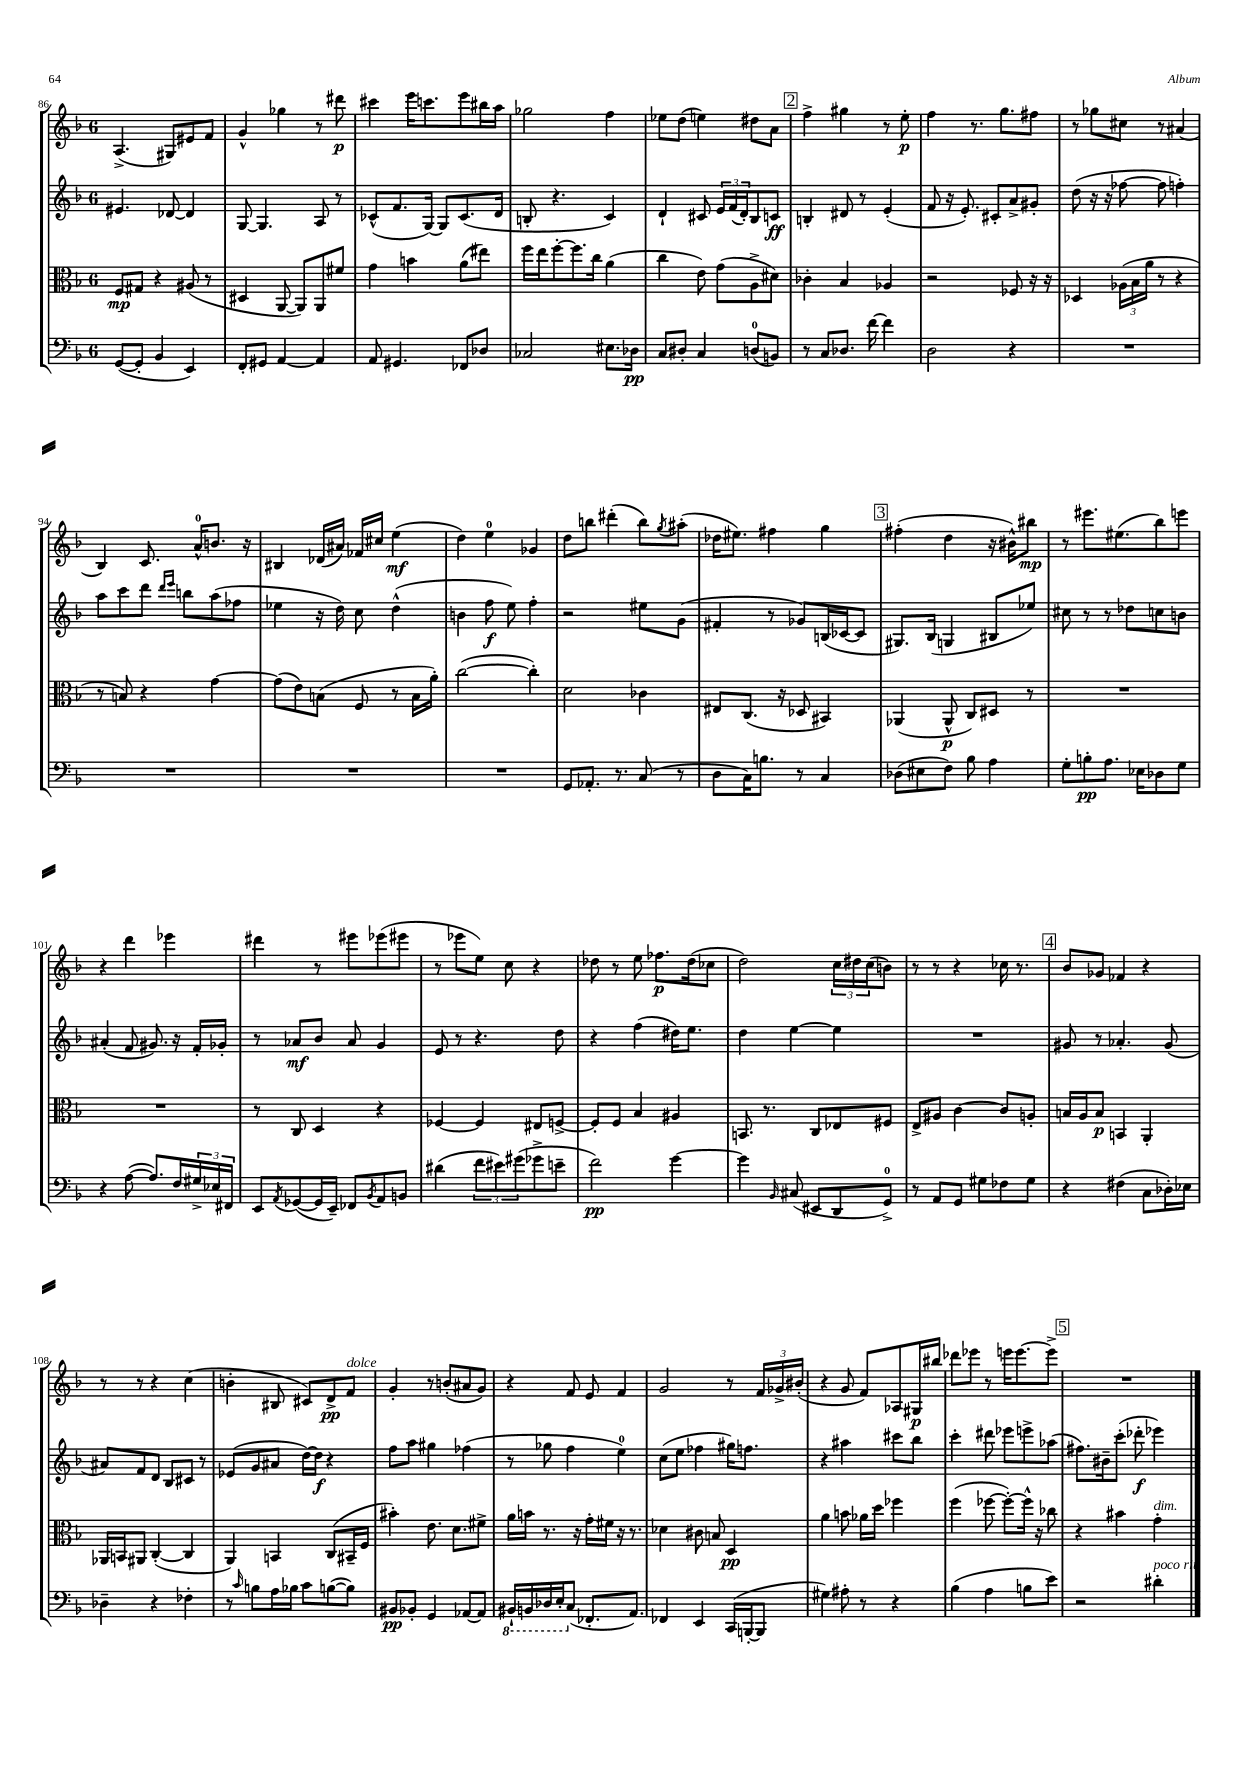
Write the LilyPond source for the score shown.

<<
\new StaffGroup <<
\new Staff = "s0" {
    \clef treble \key f \major \once \override Staff.TimeSignature.style = #'single-digit \time 6/8
    a4.->( gis8) eis'8 f'8 |
    g'4-^ ges''4 r8 dis'''8\p |
    cis'''4 e'''16 c'''8. e'''8 bis''16 a''16 |
    ges''2 f''4 |
    ees''8 d''8( e''4) dis''8 a'8 |
    \mark \markup { \box "2" } f''4-> gis''4 r8 e''8-.\p |
    f''4 r8. g''8. fis''8 |
    r8 ges''8 cis''8 r8 ais'4( |
    bes4) c'8. a'16-0-^ b'8. r16 |
    bis4 des'16( ais'16) fes'16 cis''16 e''4\mf( |
    d''4) e''4-0 ges'4 |
    d''8 b''8 dis'''4-.( b''8) \acciaccatura { g''8 } ais''8-.( |
    des''16 eis''8.) fis''4 g''4 |
    \mark \markup { \box "3" } fis''4-.( d''4 r16 bis'16-^) bis''8\mp |
    r8 eis'''8. eis''8.( bes''8) e'''8 |
    r4 d'''4 ees'''4 |
    dis'''4 r8 eis'''8 ees'''8( eis'''8 |
    r8 ees'''8 e''8) c''8 r4 |
    des''8 r8 e''8 fes''8.\p des''16( ces''8 |
    d''2) \tuplet 3/2 { c''16 dis''16 c''16( } b'8) |
    r8 r8 r4 ces''16 r8. |
    \mark \markup { \box "4" } bes'8 ges'8 fes'4 r4 |
    r8 r8 r4 c''4( |
    b'4-. bis8 cis'8) d'8->\pp f'8^\markup { \italic "dolce" } |
    g'4-. r8 b'8-.( ais'8 g'8) |
    r4 f'8 e'8 f'4 |
    g'2 r8 \tuplet 3/2 { f'16 ges'16-> bis'16-.( } |
    r4 g'8 f'8) aes8 gis16\p bis''16 |
    des'''8 ees'''8 r8 e'''16 e'''8.~ e'''8-> |
    \mark \markup { \box "5" } R2. \bar "|." |
}
\new Staff = "s1" {
    \clef treble \key f \major \once \override Staff.TimeSignature.style = #'single-digit \time 6/8
    eis'4. des'8~ des'4 |
    g8~ g4. a8 r8 |
    ces'8-^( f'8. g16~) g8 ces'8.( d'16 |
    b8-. r4. c'4) |
    d'4-! cis'8 \tuplet 3/2 { e'16 f'16( d'16-.) } bes8 c'8\ff |
    \mark \markup { \box "2" } b4-. dis'8 r8 e'4-.( |
    f'8 r16 e'8.-.) cis'8-. a'8-> gis'8-. |
    d''8( r16 r16 fes''8~ fes''8 f''4-.) |
    a''8 c'''8 d'''8 \grace { d'''16 e'''16 } b''8 a''8( fes''8 |
    ees''4 r16 d''16) c''8 d''4-^( |
    b'4 f''8\f e''8) f''4-. |
    r2 eis''8 g'8( |
    fis'4-. r8 ges'8) b16( ces'16~ ces'8 |
    \mark \markup { \box "3" } gis8.) bes16( g4 bis8 ees''8) |
    cis''8 r8 r8 des''8 c''8 b'8 |
    ais'4-.( f'8 gis'8.) r16 f'16-. ges'16-. |
    r8 aes'8\mf bes'8 aes'8 g'4 |
    e'8 r8 r4. d''8 |
    r4 f''4( dis''16) e''8. |
    d''4 e''4~ e''4 |
    R2. |
    \mark \markup { \box "4" } gis'8 r8 aes'4.-. gis'8( |
    ais'8) f'8 d'8 bes8 cis'8 r8 |
    ees'8( g'8 ais'8 d''16~) d''16\f r4 |
    f''8 a''8 gis''4 fes''4( |
    r8 ges''8 f''4 e''4-0) |
    c''8( e''8 fes''4 gis''16) f''8. |
    r4 ais''4 cis'''8 bes''8 |
    c'''4-. dis'''8 ees'''8 e'''8-> aes''8( |
    \mark \markup { \box "5" } fis''8.) bis'16-- c'''8-.( des'''8-.\f ees'''4) \bar "|." |
}
\new Staff = "s2" {
    \clef alto \key f \major \once \override Staff.TimeSignature.style = #'single-digit \time 6/8
    f8\mp gis8 r4 ais8( r8 |
    dis4 a,8~ a,8) a,8 fis'8 |
    g'4 b'4 a'8( eis''8) |
    f''16 e''16 f''8~-. f''8. c''16 a'4( |
    c''4 e'8) g'8( a8-> dis'8) |
    \mark \markup { \box "2" } ces'4-. bes4 aes4 |
    r2 fes8 r16 r16 |
    des4 \tuplet 3/2 { aes16( bes16 a'16 } r8 r4 |
    r8 b8) r4 g'4~ |
    g'8( e'8) b8( f8 r8 b16 a'16-.) |
    c''2~( c''4-.) |
    d'2 ces'4 |
    eis8 c8.( r16 des8 bis,4) |
    \mark \markup { \box "3" } aes,4( aes,8-^\p c8) dis8 r8 |
    R2. |
    R2. |
    r8 c8 d4 r4 |
    fes4~ fes4 eis8 f8~-> |
    f8-. f8 bes4 ais4 |
    b,8. r8. c8 ees8 fis8 |
    e8-> ais8 c'4~ c'8 a8-. |
    \mark \markup { \box "4" } b16 a16 b8\p b,4 a,4-. |
    aes,16 b,16 ais,8 c4~-.( c4 |
    a,4) b,4 c8( bis,16-- f16 |
    bis'4-.) e'8. d'8. fis'8-> |
    a'16 b'16 r8. r16 g'16-. fis'16 r16 r8. |
    des'4 cis'8 b8 d4\pp |
    a'4 b'8 aes'16 d''16 fes''4 |
    f''4( fes''8~ fes''8~-.) fes''16-^ r16 ces''8 |
    \mark \markup { \box "5" } r4 bis'4 g'4-.^\markup { \italic "dim." } \bar "|." |
}
\new Staff = "s3" {
    \clef bass \key f \major \once \override Staff.TimeSignature.style = #'single-digit \time 6/8
    g,8~( g,8-. bes,4 e,4) |
    f,8-. gis,8 a,4~ a,4 |
    a,8 gis,4. fes,8 des8 |
    ces2 eis8. des16\pp |
    c8 dis8-. c4 d8-0( b,8) |
    \mark \markup { \box "2" } r8 c8 des8. f'16~ f'4 |
    d2 r4 |
    R2. |
    R2. |
    R2. |
    R2. |
    g,8 aes,8.-. r8. c8( r8 |
    d8 c16) b8. r8 c4 |
    \mark \markup { \box "3" } des8( eis8 f8) bes8 a4 |
    g8-. b8-.\pp a8. ees16 des8 g8 |
    r4 a8~( a8.) f16 \tuplet 3/2 { gis16-> ees16 fis,16 } |
    e,8 \acciaccatura { a,8 } ges,8~( ges,16 e,16--) fes,8 \acciaccatura { bes,8 } a,8 b,8 |
    dis'4( \tuplet 3/2 { f'8 eis'8) gis'8( } ges'8-> e'8-- |
    f'2\pp) g'4~ |
    g'4 \grace { bes,16 } cis8( eis,8 d,8 g,8-0->) |
    r8 a,8 g,8 gis8 fes8 gis8 |
    \mark \markup { \box "4" } r4 fis4( c8 des16-.) ees16 |
    des4-- r4 fes4-. |
    r8 \grace { c'16 } b8 a16 bes16 c'8 b8~( b8) |
    bis,8\pp bes,8-. g,4 aes,8~ aes,8 |
    \ottava #-1 bis,,16-! b,,16 des,16 e,16-. \ottava #0 c8( fes,8.-. a,8.) |
    fes,4 e,4 c,16( b,,16~-. b,,8 |
    gis4) ais8-. r8 r4 |
    bes4( a4 b8 e'8) |
    \mark \markup { \box "5" } r2 dis'4-.^\markup { \italic "poco rit." } \bar "|." |
}
>>
>>
\layout { \context { \Score currentBarNumber = #86 } }
